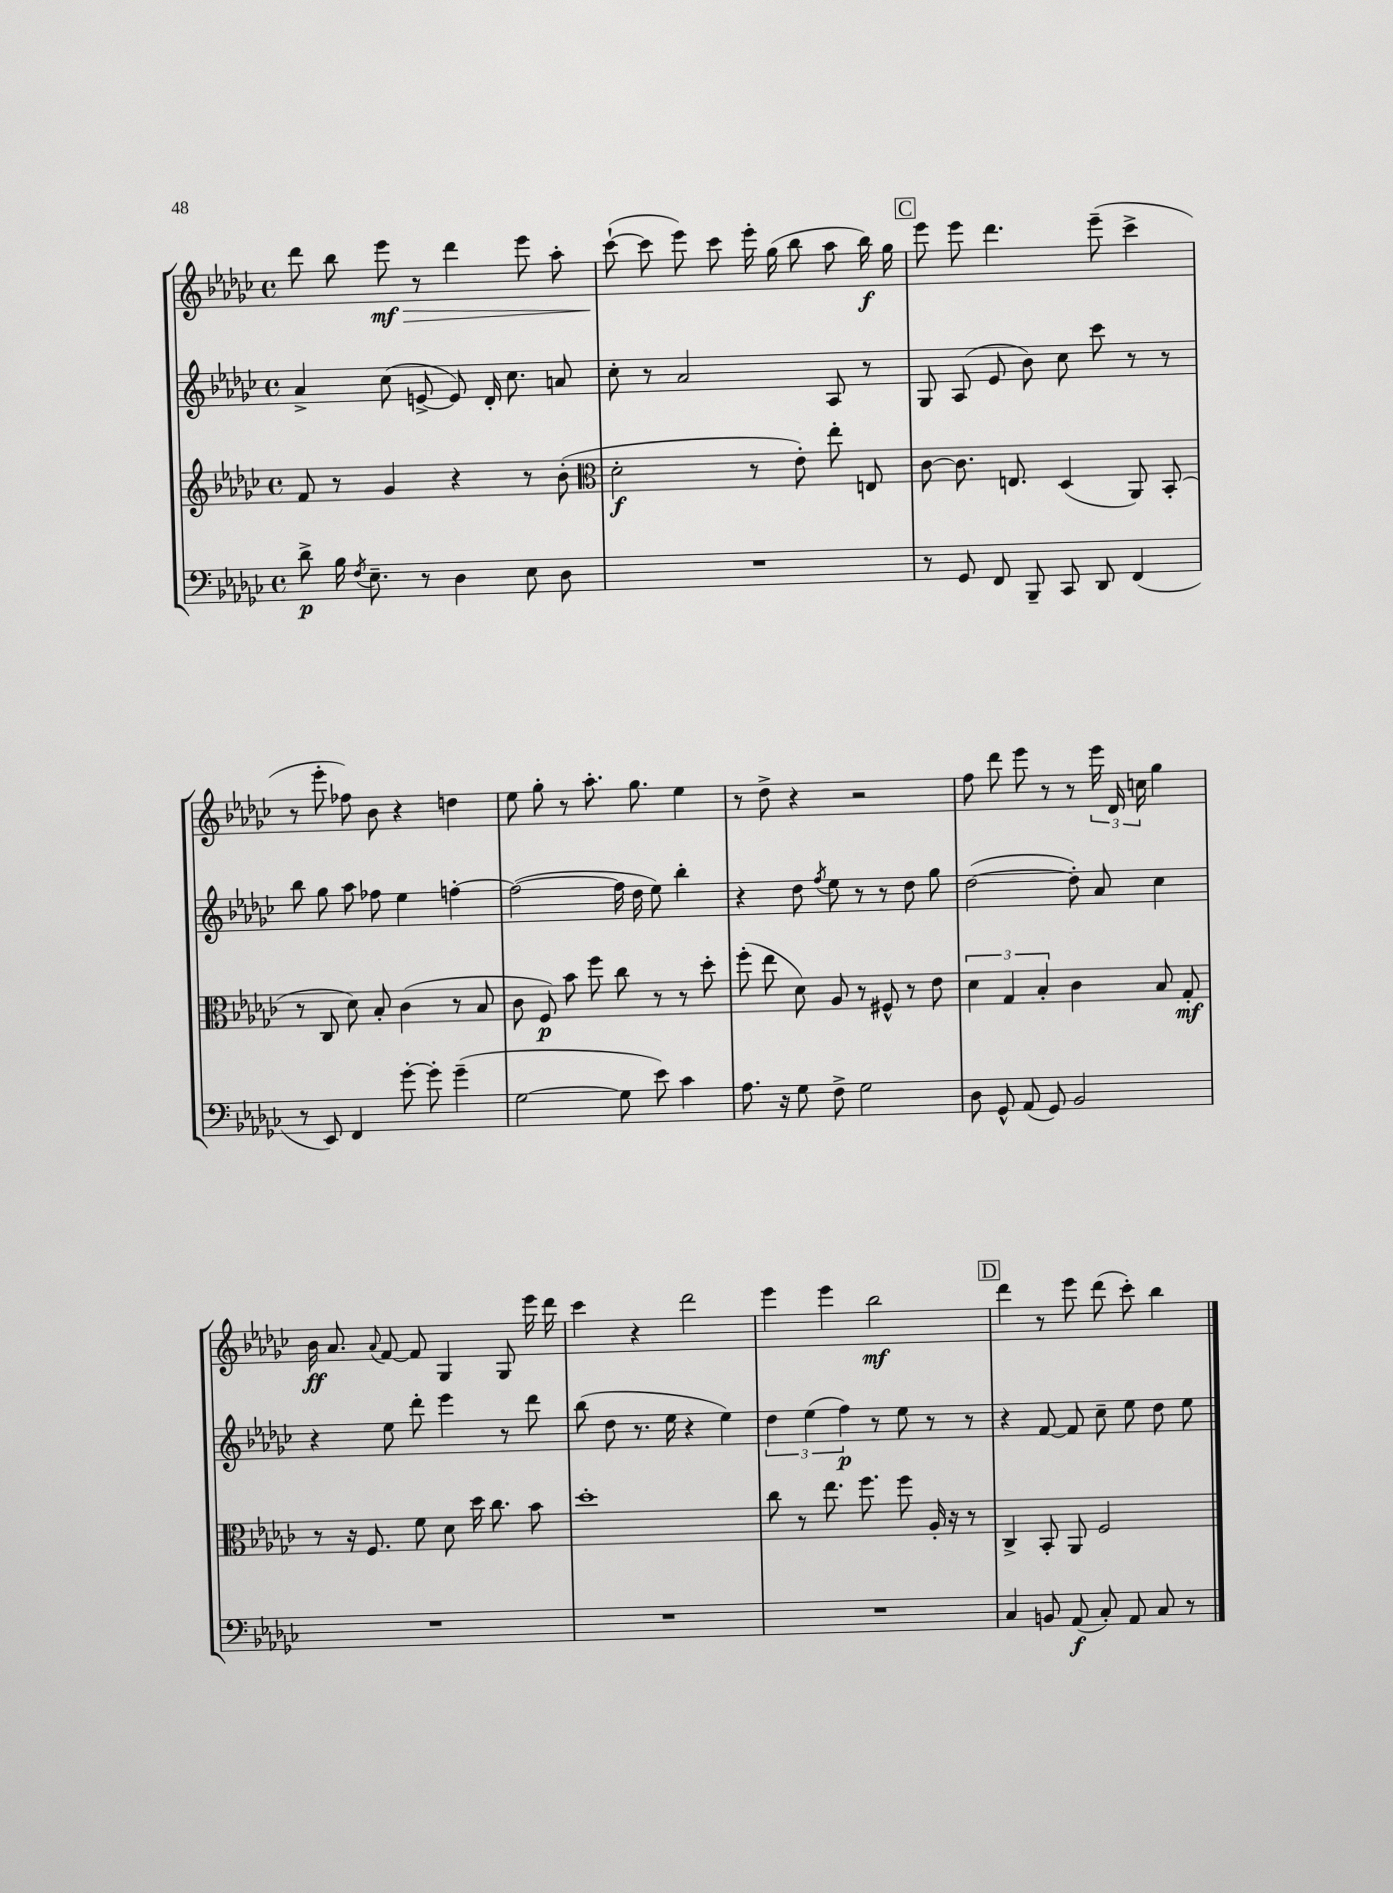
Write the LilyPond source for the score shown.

<<
\new StaffGroup <<
\new Staff = "s0" {
    \clef treble \key ges \major \defaultTimeSignature \time 4/4
    \autoBeamOff des'''8 bes''8 ees'''8\mf\> r8 des'''4 ees'''8 aes''8-. |
    ces'''8~-!\!( ces'''8 ees'''8) ces'''8 ees'''16-. ges''16( bes''8 aes''8 bes''16\f) ges''16 |
    \mark \markup { \box "C" } ees'''8 ees'''8 des'''4. ees'''8--( ces'''4-> |
    r8 ees'''8-. fes''8) bes'8 r4 d''4 |
    ees''8 ges''8-. r8 aes''8.-. ges''8. ees''4 |
    r8 des''8-> r4 r2 |
    f''8 des'''8 ees'''8 r8 r8 \tuplet 3/2 { ees'''16 des'16 c''16 } ges''4 |
    bes'16\ff aes'8. \appoggiatura { aes'8 } f'8~ f'8 ges4 ges8 ees'''16 des'''16 |
    ces'''4 r4 des'''2 |
    ees'''4 ees'''4 bes''2\mf |
    \mark \markup { \box "D" } des'''4 r8 ees'''8 des'''8( ces'''8-.) bes''4 \bar "|." |
}
\new Staff = "s1" {
    \clef treble \key ges \major \defaultTimeSignature \time 4/4
    \autoBeamOff aes'4-> ces''8( e'8~-> e'8) des'16-. ces''8. a'8 |
    ces''8-. r8 aes'2 aes8 r8 |
    \mark \markup { \box "C" } ges8 aes8( ees'8 bes'8) ces''8 ces'''8 r8 r8 |
    bes''8 ges''8 aes''8 fes''8 ees''4 f''4~-. |
    f''2~( f''16 des''16 ees''8) bes''4-. |
    r4 des''8 \acciaccatura { f''8 } ees''8 r8 r8 des''8 ges''8 |
    des''2~( des''8-.) aes'8 ces''4 |
    r4 ees''8 des'''8-. ees'''4 r8 des'''8 |
    bes''8( des''8 r8. ees''16 r4 ees''4) |
    \tuplet 3/2 { des''4 ees''4( f''4\p) } r8 ees''8 r8 r8 |
    \mark \markup { \box "D" } r4 f'8~ f'8 ces''8-- ees''8 des''8 ees''8 \bar "|." |
}
\new Staff = "s2" {
    \clef treble \key ges \major \defaultTimeSignature \time 4/4
    \autoBeamOff f'8 r8 ges'4 r4 r8 bes'8-.( |
    \clef alto des'2-.\f r8 ees'8-.) ees''8-. e8 |
    \mark \markup { \box "C" } ces'8~ ces'8. e8. des4( aes,8) bes,8-.( |
    r8 ces8 des'8) bes8-. ces'4( r8 bes8 |
    ces'8 f8\p) bes'8 f''8 ces''8 r8 r8 des''8-. |
    f''8-.( ees''8 des'8) aes8 r8 fis8-^ r8 ees'8 |
    \tuplet 3/2 { des'4 ges4 bes4-. } ces'4 bes8 ges8-.\mf |
    r8 r16 f8. f'8 des'8 des''16 ces''8. bes'8 |
    des''1-. |
    ces''8 r8 ees''8. f''8. f''8 aes16-. r16 r8 |
    \mark \markup { \box "D" } ces4-> bes,8-. aes,8 f2 \bar "|." |
}
\new Staff = "s3" {
    \clef bass \key ges \major \defaultTimeSignature \time 4/4
    \autoBeamOff des'8->\p bes16 \acciaccatura { f8 } ees8.-- r8 des4 ees8 des8 |
    R1 |
    \mark \markup { \box "C" } r8 ges,8 f,8 bes,,8-- ces,8 des,8 f,4( |
    r8 ees,8) f,4 ges'8~-. ges'8-. ges'4--( |
    ges2~ ges8 ees'8) ces'4 |
    aes8. r16 ges8 f8-> ges2 |
    des8 ges,8-^ aes,8( ges,8) bes,2 |
    R1 |
    R1 |
    R1 |
    \mark \markup { \box "D" } ces4 b,8 aes,8\f( ces8-.) aes,8 ces8 r8 \bar "|." |
}
>>
>>
\layout { \context { \Score \remove "Bar_number_engraver" } }
